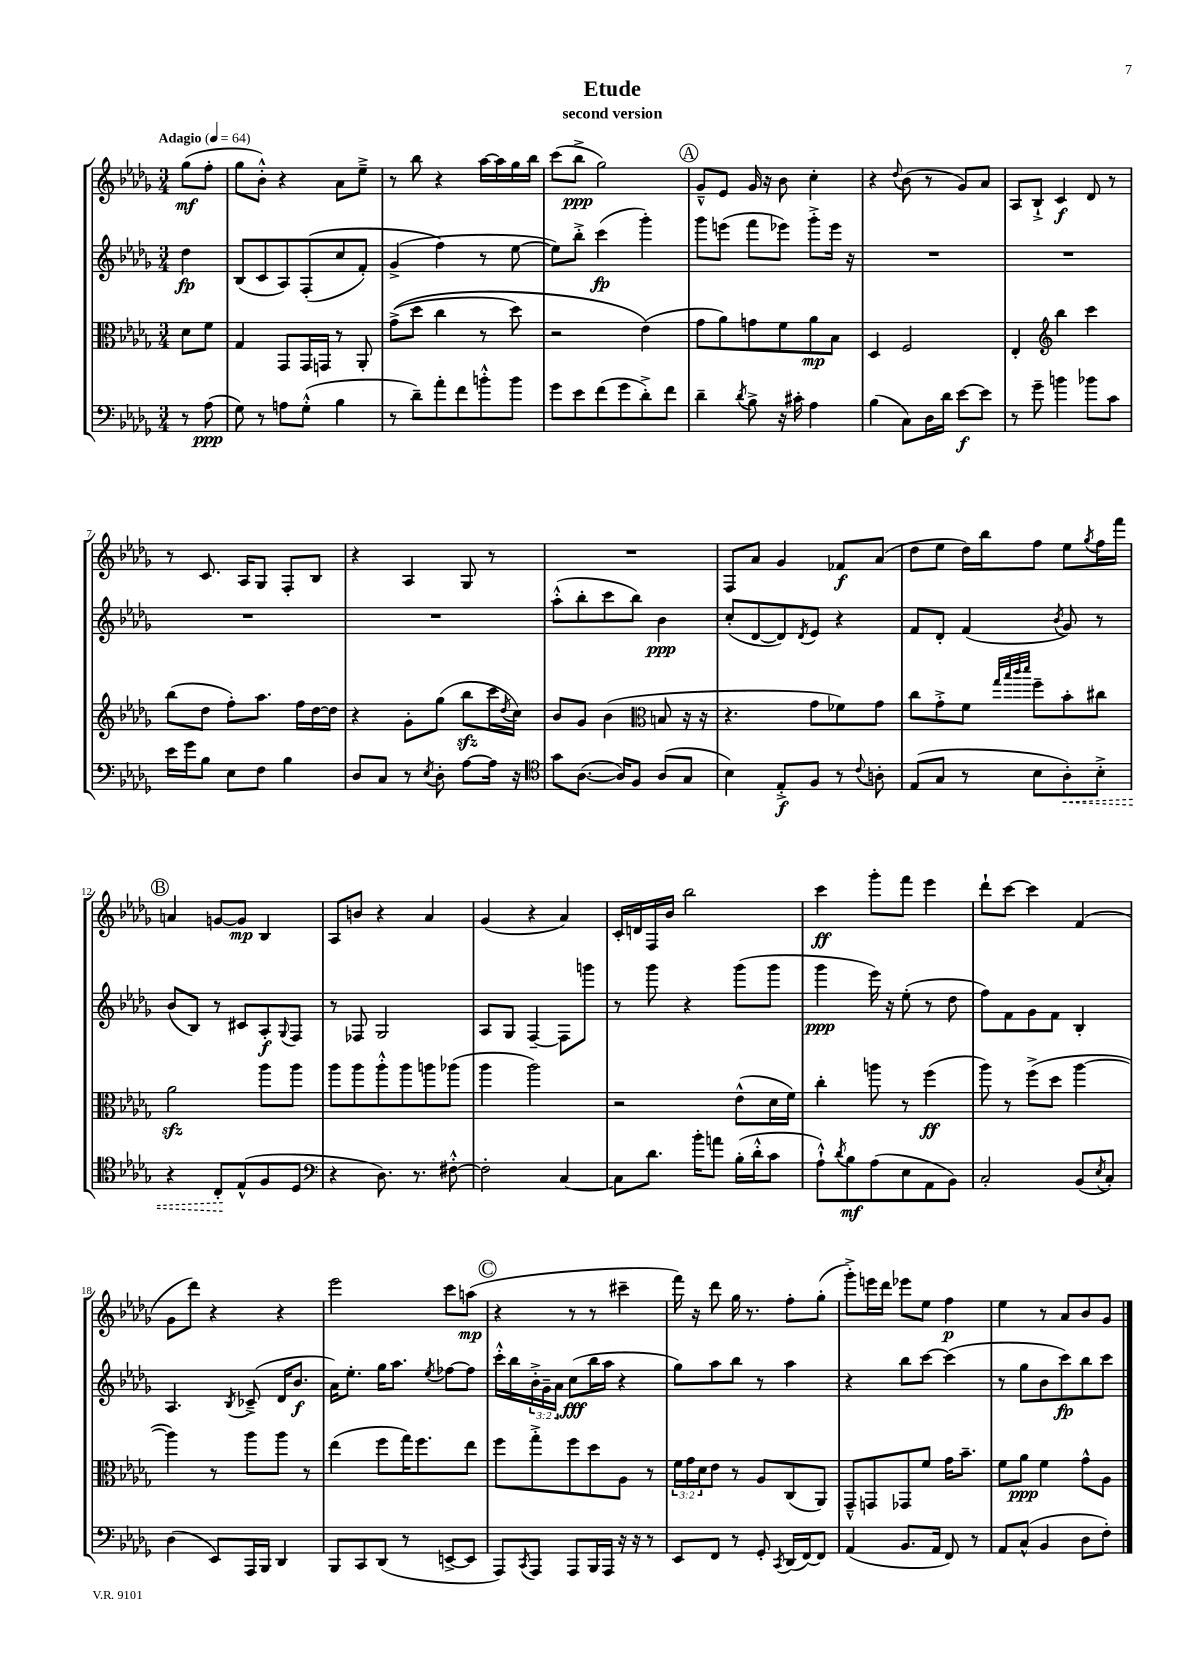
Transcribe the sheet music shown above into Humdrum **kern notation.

**kern	**dynam	**kern	**dynam	**kern	**dynam	**kern	**dynam
*part4	*part4	*part3	*part3	*part2	*part2	*part1	*part1
*staff4	*staff4	*staff3	*staff3	*staff2	*staff2	*staff1	*staff1
*clefF4	*	*clefC3	*	*clefG2	*	*clefG2	*
*k[b-e-a-d-g-]	*	*k[b-e-a-d-g-]	*	*k[b-e-a-d-g-]	*	*k[b-e-a-d-g-]	*
*M3/4	*	*M3/4	*	*M3/4	*	*M3/4	*
*MM64	*	*MM64	*	*MM64	*	*MM64	*
=	=	=	=	=	=	=	=
!	!	!	!	!	!	!LO:TX:a:B:t=Adagio	!
8r	.	8d-\L	.	4dd-\	fp	(8gg-\L	mf
(8A-\	ppp	8f\J	.	.	.	8ff'\J	.
=1	=1	=1	=1	=1	=1	=1	=1
8G-\)	.	4G-/	.	(8B-/L	.	8gg-\L	.
8r	.	.	.	8c/	.	8b-'^^\J)	.
8An\L	.	8GG-/L	.	8A-/)	.	4r	.
(8G-'^^\J	.	16GG-/L	.	((8F'/	.	.	.
.	.	16GGn/JJ	.	.	.	.	.
4B-\	.	8r	.	8cc/	.	8a-\L	.
.	.	8AA-'/	.	8f'/J)	.	8ee-~^\J	.
=2	=2	=2	=2	=2	=2	=2	=2
8r	.	((8g-^\L	.	(4g-^/	.	8r	.
8d-~\L)	.	8dd-\J	.	.	.	8bb-\	.
8a-'\	.	4cc\	.	4ff\)	.	4r	.
8f\	.	.	.	.	.	.	.
8bn'^^\	.	8r	.	8r	.	[16aa-\LL	.
.	.	.	.	.	.	16aa-\]	.
8b\J	.	8dd-\)	.	[8ee-\	.	16gg-\	.
.	.	.	.	.	.	16bb-\JJ	.
=3	=3	=3	=3	=3	=3	=3	=3
8g-\L	.	2r	.	8ee-\L])	.	(8ccc\L	.
8e-\	.	.	.	8bb-'^\J	.	8bb-^\J	ppp
(8f\	.	.	.	(4ccc\	fp	2gg-\)	.
8g-\	.	.	.	.	.	.	.
8d-'^\)	.	(4e-\)	.	4ggg-'\)	.	.	.
8f\J	.	.	.	.	.	.	.
!!LO:REH:place=s1:t=A
=4	=4	=4	=4	=4	=4	=4	=4
4d-~\	.	8g-\L	.	8ggg-\L	.	8g-~^^/L	.
.	.	8a-\)	.	(8eeen\J	.	8e-/J	.
8qd-/	.	.	.	.	.	.	.
8B-^\	.	8gn\	.	8fff\L	.	16g-/	.
.	.	.	.	.	.	16r	.
16r	.	8f\	.	8eee-X\J)	.	8b-\	.
16c#X'\	.	.	.	.	.	.	.
4A-\	.	8a-\	mp	8ggg-'^\L	.	4cc'\	.
.	.	8B-\J	.	16eee-\Jk	.	.	.
.	.	.	.	16r	.	.	.
=5	=5	=5	=5	=5	=5	=5	=5
(4B-\	.	4D-/	.	2.r	.	4r	.
.	.	.	.	.	.	8qqdd-/	.
8C\L)	.	2F/	.	.	.	(8b-\	.
16D-\L	.	.	.	.	.	8r	.
16d-\JJ	.	.	.	.	.	.	.
[8e-\L	f	.	.	.	.	8g-/L)	.
8e-\J]	.	.	.	.	.	8a-/J	.
=6	=6	=6	=6	=6	=6	=6	=6
8r	.	4E-'/	.	2.r	.	8A-/L	.
8g-~\	.	.	.	.	.	8B-`^/J	.
*	*	*clefG2	*	*	*	*	*
4bn\	.	4bb-\	.	.	.	4c/	f
8b-X\L	.	4ccc\	.	.	.	8d-/	.
8c\J	.	.	.	.	.	8r	.
!!LO:LB:g=z
=7	=7	=7	=7	=7	=7	=7	=7
16e-\LL	.	(8bb-\L	.	2.r	.	8r	.
16g-\J	.	.	.	.	.	.	.
8B-\J	.	8dd-\J	.	.	.	8.c/	.
8E-\L	.	8ff'\L)	.	.	.	.	.
.	.	.	.	.	.	16A-/KL	.
8F\J	.	8.aa-\J	.	.	.	8G-/J	.
4B-\	.	.	.	.	.	8F'/L	.
.	.	16ff\LL	.	.	.	.	.
.	.	[16dd-\	.	.	.	8B-/J	.
.	.	16dd-\JJ]	.	.	.	.	.
=8	=8	=8	=8	=8	=8	=8	=8
8D-/L	.	4r	.	2.r	.	4r	.
8C/J	.	.	.	.	.	.	.
8r	.	8g-'\L	.	.	.	4A-/	.
8qE-/	.	.	.	.	.	.	.
8D-'\	.	(8gg-\J	.	.	.	.	.
[8A-\L	.	8bb-zz\L	.	.	.	8G-/	.
16A-\Jk]	.	16ccc\L	.	.	.	8r	.
.	.	8qdd-/	.	.	.	.	.
16r	.	16cc\JJ)	.	.	.	.	.
=9	=9	=9	=9	=9	=9	=9	=9
*clefC4	*	*	*	*	*	*	*
8g-\L	.	8b-/L	.	(8aa-'^^\L	.	2.r	.
([8.A-\J	.	8g-/J	.	8bb-'\	.	.	.
.	.	(4b-\	.	8ccc\	.	.	.
16A-/KL])	.	.	.	.	.	.	.
8F/J	.	.	.	8bb-\J)	.	.	.
*	*	*clefC3	*	*	*	*	*
(8A-/L	.	8Bn/	.	4b-\	ppp	.	.
8G-/J	.	16r	.	.	.	.	.
.	.	16r	.	.	.	.	.
=10	=10	=10	=10	=10	=10	=10	=10
4B-\)	.	4.r	.	(8cc'/L	.	8F/L	.
.	.	.	.	[8d-/	.	8a-/J	.
8E-'^/L	f	.	.	8d-/])	.	4g-/	.
.	.	.	.	8qd-/	.	.	.
8F/J	.	8g-\L	.	8e-/J	.	.	.
8r	.	8f-X\)	.	4r	.	8f-X/L	f
8qqc/	.	.	.	.	.	.	.
8An'\	.	8g-\J	.	.	.	(8a-/J	.
=11	=11	=11	=11	=11	=11	=11	=11
(8E-/L	.	8cc\L	.	8f/L	.	8dd-\L	.
8G-/J	.	8g-'^\	.	8d-'/J	.	8ee-\J	.
8r	.	8f\J	.	(4f/	.	16dd-\LL)	.
.	.	.	.	.	.	16bb-\J	.
.	.	32qqgg-/LLL	.	.	.	.	.
.	.	32qqbb-/	.	.	.	.	.
.	.	32qqccc/	.	.	.	.	.
.	.	32qqddd-/JJJ	.	.	.	.	.
8B-\L	.	8ff~\L	.	.	.	8ff\J	.
.	.	.	.	8qb-/	.	.	.
!	!LO:HP:b	!	!	!	!	!	!
8A-'\)	<	8b-'\	.	8g-/)	.	8ee-\L	.
.	.	.	.	.	.	8qgg-/	.
8B-'^\J	.	8cc#X\J	.	8r	.	16ff\L	.
.	.	.	.	.	.	16fff\JJ	.
!!LO:LB:g=z
!!LO:REH:place=s1:t=B
=12	=12	=12	=12	=12	=12	=12	=12
4r	.	2a-zz\	.	(8b-/L	.	4an/	.
.	.	.	.	8B-/J)	.	.	.
8C'/L	.	.	.	8r	.	[8gn/L	.
(8E-^^/	[	.	.	8c#X/L	.	8g/J]	mp
8F/	.	8aa-\L	.	8A-'/	f	4B-/	.
.	.	.	.	8qqG-/	.	.	.
8D-/J	.	8aa-\J	.	8F/J	.	.	.
=13	=13	=13	=13	=13	=13	=13	=13
*clefF4	*	*	*	*	*	*	*
4r	.	8aa-\L	.	8r	.	8A-/L	.
.	.	8aa-\	.	8F-X/	.	8bn/J	.
8.D-\)	.	8aa-'^^\	.	2G-/	.	4r	.
.	.	8aa-\	.	.	.	.	.
8.r	.	.	.	.	.	.	.
.	.	8aan\	.	.	.	4a-/	.
[8F#X'^^\	.	(8aa-X\J	.	.	.	.	.
=14	=14	=14	=14	=14	=14	=14	=14
2F#'\]	.	4aa-\	.	8A-/L	.	(4g-/	.
.	.	.	.	8G-/J	.	.	.
.	.	2aa-\)	.	[4F~/	.	4r	.
[4C/	.	.	.	8F\L]	.	4a-/)	.
.	.	.	.	8gggn\J	.	.	.
=15	=15	=15	=15	=15	=15	=15	=15
8C\L]	.	2r	.	8r	.	16c'/LL	.
.	.	.	.	.	.	16dn/	.
8.d-\J	.	.	.	8ggg-\	.	16F/	.
.	.	.	.	.	.	16b-/JJ	.
.	.	.	.	4r	.	2bb-\	.
16b-'\KL	.	.	.	.	.	.	.
8an\J	.	.	.	.	.	.	.
(16B-'\LL	.	(8e-^^\L	.	(8ggg-\L	.	.	.
16d-'^^\J	.	.	.	.	.	.	.
8c\J	.	16d-\L	.	8ggg-\J	.	.	.
.	.	16f\JJ)	.	.	.	.	.
=16	=16	=16	=16	=16	=16	=16	=16
8A-`^^\L)	.	4cc'\	.	4ggg-\	ppp	4ccc\	ff
8qd-/	.	.	.	.	.	.	.
8B-\	mf	.	.	.	.	.	.
(8A-\	.	8aan\	.	16eee-\)	.	8ggg-'\L	.
.	.	.	.	16r	.	.	.
8E-\	.	8r	.	(8ee-'\	.	8fff\J	.
8AA-\	.	(4ff\	ff	8r	.	4eee-\	.
8BB-\J)	.	.	.	8dd-\	.	.	.
=17	=17	=17	=17	=17	=17	=17	=17
2C'/	.	8aa-\)	.	8ff\L)	.	8ddd-`\L	.
.	.	8r	.	8f\	.	[8ccc\J	.
.	.	(8ff^\L	.	8g-\	.	4ccc\]	.
.	.	8dd-\J	.	8f\J	.	.	.
(8BB-/L	.	[4aa-\	.	4B-'/	.	(4f/	.
8qE-/	.	.	.	.	.	.	.
8C'/J)	.	.	.	.	.	.	.
!!LO:LB:g=z
=18	=18	=18	=18	=18	=18	=18	=18
(4D-\	.	4aa-\])	.	4.A-/	.	8g-\L	.
.	.	.	.	.	.	8ddd-\J)	.
8EE-/L)	.	8r	.	.	.	4r	.
.	.	.	.	8qB-/	.	.	.
16AAA-/L	.	8aa-\L	.	(8c-X~^/	.	.	.
16BBB-/JJ	.	.	.	.	.	.	.
4DD-/	.	8aa-\J	.	16d-/KL	.	4r	.
.	.	.	.	8.b-/J	f	.	.
.	.	8r	.	.	.	.	.
=19	=19	=19	=19	=19	=19	=19	=19
8BBB-/L	.	(4ee-\	.	16a-\KL)	.	2eee-\	.
.	.	.	.	8.ee-'\J	.	.	.
8CC/	.	.	.	.	.	.	.
(8DD-/J	.	8ff\L	.	16gg-\KL	.	.	.
.	.	.	.	8.aa-\J	.	.	.
8r	.	16gg-\K)	.	.	.	.	.
.	.	8.ff\	.	.	.	.	.
.	.	.	.	8qee-/	.	.	.
[8EEn^/L	.	.	.	[8ff-X\L	.	8ccc\L	.
8EE/J]	.	8ee-\J	.	8ff-\J]	.	(8aan\J	mp
!!LO:REH:place=s1:t=C
=20	=20	=20	=20	=20	=20	=20	=20
8AAA-/L)	.	8ff\L	.	16ccc'^^\LL	.	4r	.
.	.	.	.	16bb-\	.	.	.
8qCC/	.	.	.	.	.	.	.
8AAA-/J	.	8gg-'^\	.	24b-'^\	.	.	.
.	.	.	.	24g-~\	.	.	.
.	.	.	.	24a-\JJ	.	.	.
8AAA-/L	.	8ff\	.	(8cc\L	fff	8r	.
16BBB-/L	.	8dd-\	.	16bb-\L	.	8r	.
16AAA-/JJ	.	.	.	16aa-\JJ	.	.	.
16r	.	8A-\J	.	4r	.	4ccc#X~\	.
16r	.	.	.	.	.	.	.
8r	.	8r	.	.	.	.	.
=21	=21	=21	=21	=21	=21	=21	=21
8EE-/L	.	24f\LL	.	8gg-\L)	.	16fff\)	.
.	.	24g-\	.	.	.	.	.
.	.	.	.	.	.	16r	.
.	.	24d-\J	.	.	.	.	.
8FF/J	.	8e-\J	.	8aa-\	.	8ddd-\	.
8r	.	8r	.	8bb-\J	.	16gg-\	.
.	.	.	.	.	.	8.r	.
8GG-'/	.	8A-/L	.	8r	.	.	.
8qCC/	.	.	.	.	.	.	.
(16DD-/LL	.	(8C/	.	4aa-\	.	8ff'\L	.
[16FF/J)	.	.	.	.	.	.	.
8FF/J]	.	8AA-/J)	.	.	.	(8gg-'\J	.
=22	=22	=22	=22	=22	=22	=22	=22
(4AA-/	.	8GG-~^^/L	.	4r	.	8ggg-'^\L)	.
.	.	8GGn/	.	.	.	16eeen\L	.
.	.	.	.	.	.	16ddd-\JJ	.
8.BB-/L	.	8GG-X/	.	8bb-\L	.	8eee-X\L	.
.	.	8f/J	.	[8ccc\J	.	8ee-\J	.
16AA-/Jk	.	.	.	.	.	.	.
8FF/)	.	16g-\KL	.	(4ccc\]	.	4ff\	p
.	.	8.b-~\J	.	.	.	.	.
8r	.	.	.	.	.	.	.
=23	=23	=23	=23	=23	=23	=23	=23
8AA-/L	.	8f\L	.	8r	.	4ee-\	.
(8C^^/J	.	8a-\J	ppp	8gg-\L	.	.	.
4BB-/	.	4f\	.	8b-\	.	8r	.
.	.	.	.	8ccc\)	fp	8a-/L	.
8D-\L	.	8g-^^\L	.	8bb-\	.	8b-/	.
8F'\J)	.	8A-\J	.	8ccc\J	.	8g-/J	.
==	==	==	==	==	==	==	==
*-	*-	*-	*-	*-	*-	*-	*-
